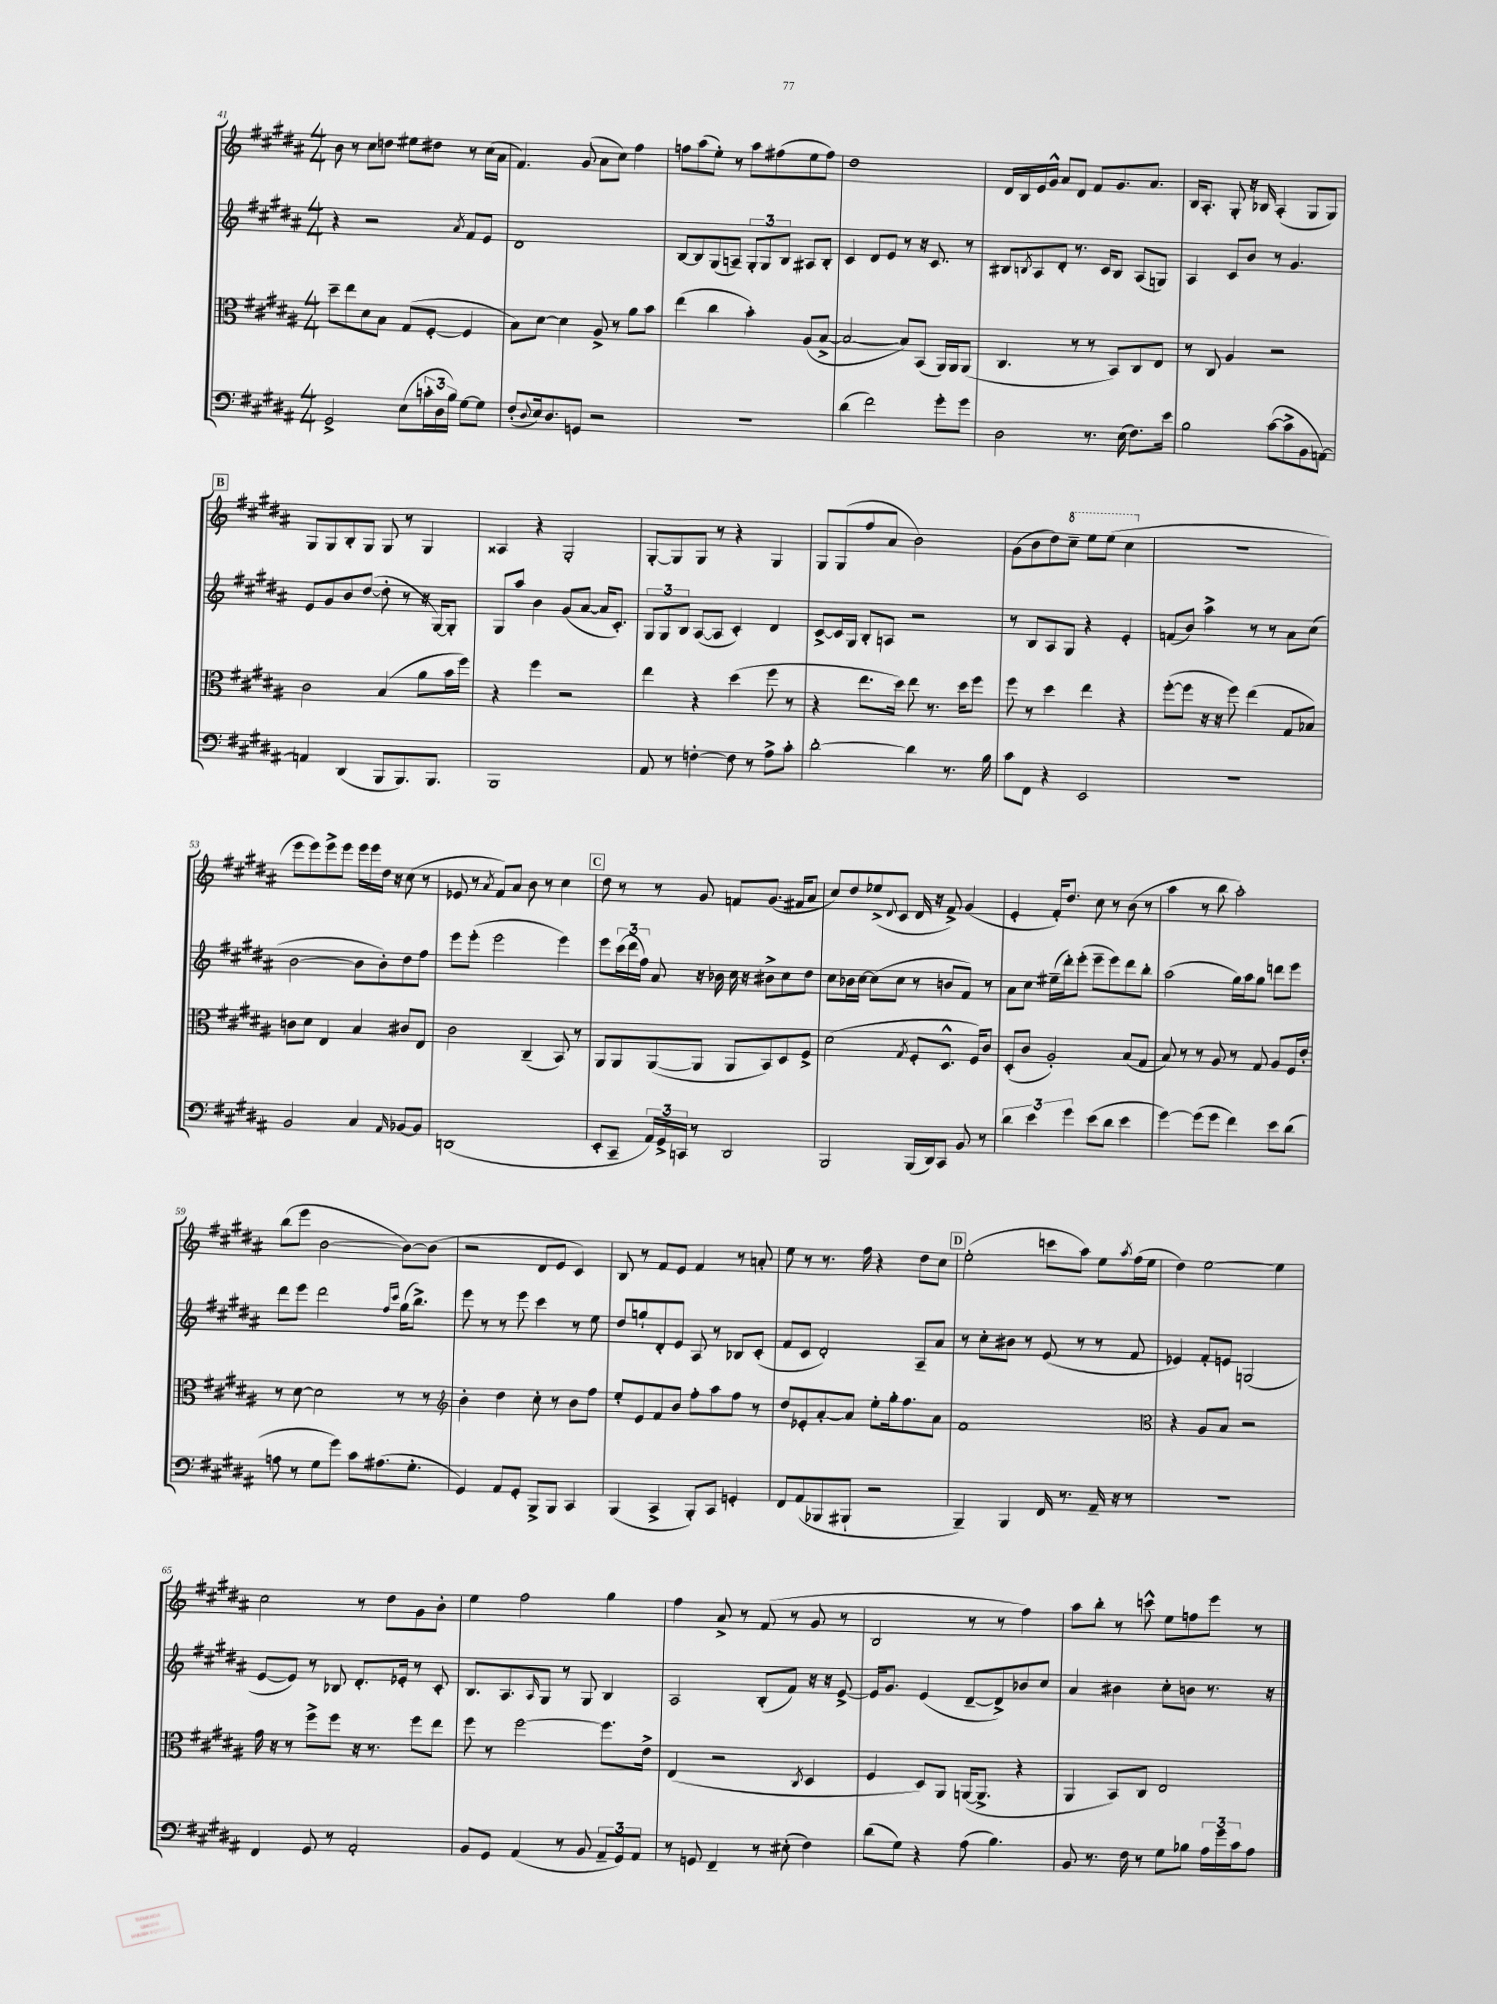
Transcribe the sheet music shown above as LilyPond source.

<<
\new StaffGroup <<
\new Staff = "s0" {
    \clef treble \key b \major \numericTimeSignature \time 4/4
    b'8 r8 cis''8 d''8 eis''8 dis''8 r8 cis''16( ais'16 |
    fis'4.) gis'8( ais'8 cis''8) fis''4 |
    f''8 ais''8( e''8-.) r8 ais''8 fis''8( e''8 fis''8) |
    dis''1 |
    dis'16 b16 e'16 gis'16-^ ais'8 dis'8 fis'8 gis'8. ais'8. |
    b16 ais8.-. gis8-. r16 bes16 ais4-.( gis8 gis8) |
    \mark \markup { \box "B" } gis8 gis8 b8-. gis8 gis8 r8 gis4 |
    aisis4 r4 gis2-. |
    gis8~-. gis8 gis8 r8 r4 gis4 |
    gis8 gis8( fis''8 ais'8 b'2) |
    gis'8( b'8 dis''8) \ottava #1 cis'''8-- e'''8 e'''8( cis'''4 \ottava #0 |
    R1 |
    e'''8 e'''8) e'''8-> e'''8 e'''16 e'''16 dis''16 r16 cis''8( r8 |
    ees'8 r8 \acciaccatura { ais'8 } fis'8) ais'8 b'8 r8 cis''4 |
    \mark \markup { \box "C" } dis''8 r8 r8 gis'8 f'8 gis'8.( fis'16 ais'8 |
    cis''8) dis''8 ees''8->( \appoggiatura { dis'8 } cis'8 dis'16 r16 fis'8->) gis'4( |
    e'4-. fis'16-.) dis''8. cis''8 r8 b'8( r8 |
    ais''4 r8 b''8 ais''2-.) |
    b''8( e'''8 b'2~ b'8~) b'8( |
    r2 dis'8 e'8 cis'4) |
    b8 r8 fis'8 e'8 fis'4 r8 a'8-. |
    e''8 r8 r8. fis''16 r4 dis''8 cis''8 |
    \mark \markup { \box "D" } e''2-.( c'''8 ais''8) e''8 \acciaccatura { ais''8 } fis''16( e''16 |
    dis''4) e''2~ e''4 |
    cis''2 r8 dis''8 gis'8 b'8-. |
    e''4 fis''2 gis''4 |
    fis''4 ais'8-> r8 fis'8( r8 gis'8 r8 |
    b2 r8 r8 fis''4) |
    ais''8 b''8-. r8 c'''8-^ e''8 f''8 e'''8 r8 \bar "|." |
}
\new Staff = "s1" {
    \clef treble \key b \major \numericTimeSignature \time 4/4
    r4 r2 \acciaccatura { ais'8 } fis'8 e'8 |
    dis'1 |
    b8~ b8 gis8( a8--) \tuplet 3/2 { gis8-. gis8 b8 } ais8 b8-. |
    cis'4 dis'8 e'8 r8 r16 cis'8. r8 |
    bis8 \acciaccatura { b8 } ais8 dis'8-. r8. cis'16 b8 ais8( g8) |
    ais4 cis'8 b'8 r8 gis'4. |
    \mark \markup { \box "B" } e'8 gis'8 b'8 dis''8~( dis''8-. r8 r16 gis16~) gis8-. |
    gis8 ais''8 b'4 gis'8( ais'8~ ais'16 cis'8.-.) |
    \tuplet 3/2 { gis8 gis8 b8 } ais8~( ais8 cis'4-.) dis'4 |
    cis'8~-> cis'16 gis16 b8-. a8 r2 |
    r8 b8 ais8 gis8 r4 e'4-. |
    f'8( b'8) ais''4-> r8 r8 ais'8 cis''8( |
    b'2~ b'8 b'8-.) dis''8 fis''8 |
    e'''8 e'''8-.( e'''2 e'''4) |
    \mark \markup { \box "C" } e'''8 \tuplet 3/2 { cis'''16( dis'''16 fis''16) } ais'8 r16 bes'16 cis''16 r16 bis'8-> cis''8 dis''8 |
    cis''8 bes'16 cis''16~ cis''8( cis''8 r8 b'8 fis'8) r8 |
    ais'8 cis''8 eis''16--( dis'''16-.) e'''8-.( e'''8-- e'''8) dis'''8 b''8-. |
    ais''2( gis''16) ais''16 gis''8 d'''8 e'''8 |
    dis'''8 e'''8 dis'''2 \grace { fis''16 cis'''16 } gis''16( b''8.->) |
    e'''8 r8 r8 e'''8 cis'''4 r8 e''8 |
    dis''8 g''8-! dis'8-. e'8 ais8 r8 bes8 cis'8-.( |
    fis'8 cis'8 dis'2-.) ais8-- ais'8 |
    \mark \markup { \box "D" } r8 cis''8-. bis'8 r8 e'8( r8 r8 fis'8 |
    ees'4) fis'8-. e'8 g2( |
    e'8~ e'8) r8 bes8 dis'8.-. ees'16-. r8 cis'8-. |
    b8. ais8. \grace { ais16 } gis8 r8 gis8 b4 |
    ais2 b8-.( fis'8) r16 r16 e'8~-> |
    e'16 gis'8. e'4( dis'8~-- dis'8->) bes'8 cis''8 |
    ais'4 bis'4 cis''8-. b'8 r8. r16 \bar "|." |
}
\new Staff = "s2" {
    \clef alto \key b \major \numericTimeSignature \time 4/4
    dis''8-- e''8 dis'8 b8 gis8( fis8~-. fis4 |
    b8) dis'8~ dis'4 ais8-> r8 ais'8 b'8 |
    e''4( cis''4 b'4-.) ais8( b8~-> |
    b2~ b8) b,8( ais,16) ais,16 ais,8( |
    cis4. r8 r8 b,8) cis8 e8 |
    r8 cis8 ais4 r2 |
    \mark \markup { \box "B" } cis'2 b4( ais'8 b'16 fis''16) |
    r4 fis''4 r2 |
    e''4 r4 dis''4( fis''8 r8 |
    r4 e''8. dis''16) e''8 r8. dis''16 fis''8 |
    fis''8 r8 dis''4 e''4 r4 |
    fis''8~-.( fis''8 r16 r16 fis''8) e''4( gis8 bes8) |
    c'8 dis'8 e4 b4 cis'8 e8 |
    cis'2 cis4--( b,8) r8 |
    \mark \markup { \box "C" } ais,8 ais,8 ais,8~( ais,8 ais,8 b,8) dis8 fis8-> |
    dis'2( \acciaccatura { gis8 } fis8-. dis8.-^ fis16) cis'8 |
    dis8-.( cis'8 ais2-.) b8( gis8 |
    b8) r8 r8 ais8 r8 gis8 ais8 fis16 e'16-. |
    r8 dis'8~ dis'2 r8 r8 |
    \clef treble b'4-. dis''4 cis''8-. r8 b'8 fis''8 |
    e''8-. e'8 fis'8 b'8 fis''8-. ais''8 fis''8 r8 |
    dis''8 ees'8-. ais'8~-. ais'8 e''8-. gis''16-. fis''8. ais'8 |
    \mark \markup { \box "D" } fis'1 |
    \clef alto r4 ais8 b8 r2 |
    gis'16 r16 r8 fis''8-> fis''8 r16 r8. fis''8 e''8 |
    fis''8 r8 fis''2~ fis''8. e'16-> |
    e4( r2 \acciaccatura { cis8 } dis4 |
    fis4 dis8) ais,8 a,16~( a,8.-> r4 |
    ais,4 b,8) cis8 e2 \bar "|." |
}
\new Staff = "s3" {
    \clef bass \key b \major \numericTimeSignature \time 4/4
    gis,2-> e8( \tuplet 3/2 { c'16-. dis16 b16) } gis8~ gis8 |
    fis8-.( \appoggiatura { dis8 } e16) dis8. g,8 r2 |
    R1 |
    dis'4( fis'2) gis'8-. gis'8 |
    dis2 r8. e16( fis8.) e'16 |
    b2 cis'8~( cis'8-> b,8 a,8~) |
    \mark \markup { \box "B" } a,4 dis,4( b,,8 b,,8.) b,,8. |
    b,,1 |
    ais,8 r8 f4~-. f8 r8 ais8-> cis'8-. |
    dis'2~-. dis'4 r8. b16 |
    cis'8 fis,8 r4 e,2 |
    R1 |
    b,2 cis4 \grace { ais,16 } bes,8~ bes,8 |
    d,1( |
    \mark \markup { \box "C" } e,8-. cis,8-- \tuplet 3/2 { ais,16) gis,16-> c,16 } r8 dis,2 |
    b,,2 b,,16( dis,16) cis,8 b,8 r8 |
    \tuplet 3/2 { dis'4 e'4 gis'4 } e'8( dis'8 e'4 |
    gis'4~) gis'8( gis'8 fis'4) e'8 dis'8( |
    a8 r8 gis8 gis'8) cis'8 ais8.( gis8.-. |
    gis,4) ais,8 gis,8-. b,,8-> b,,8 cis,4 |
    b,,4( cis,4-> b,,8-.) cis,8 g,4-. |
    fis,8 ais,8( bes,,8 bis,,8-! r2 |
    \mark \markup { \box "D" } b,,4--) b,,4 fis,16 r8. ais,16-- r16 r8 |
    r1 |
    fis,4 gis,8 r8 ais,2-. |
    b,8 gis,8 ais,4( r8 b,8 \tuplet 3/2 { ais,8-- gis,8) ais,8 } |
    r8 g,8 fis,4-- r8 eis8-.( fis4) |
    dis'8( gis8) r4 ais8( b4.) |
    b,8 r8. fis16 r8 gis8 bes8 \tuplet 3/2 { ais16 gis'16 cis'16 } ais8 \bar "|." |
}
>>
>>
\layout { \context { \Score currentBarNumber = #41 } }
